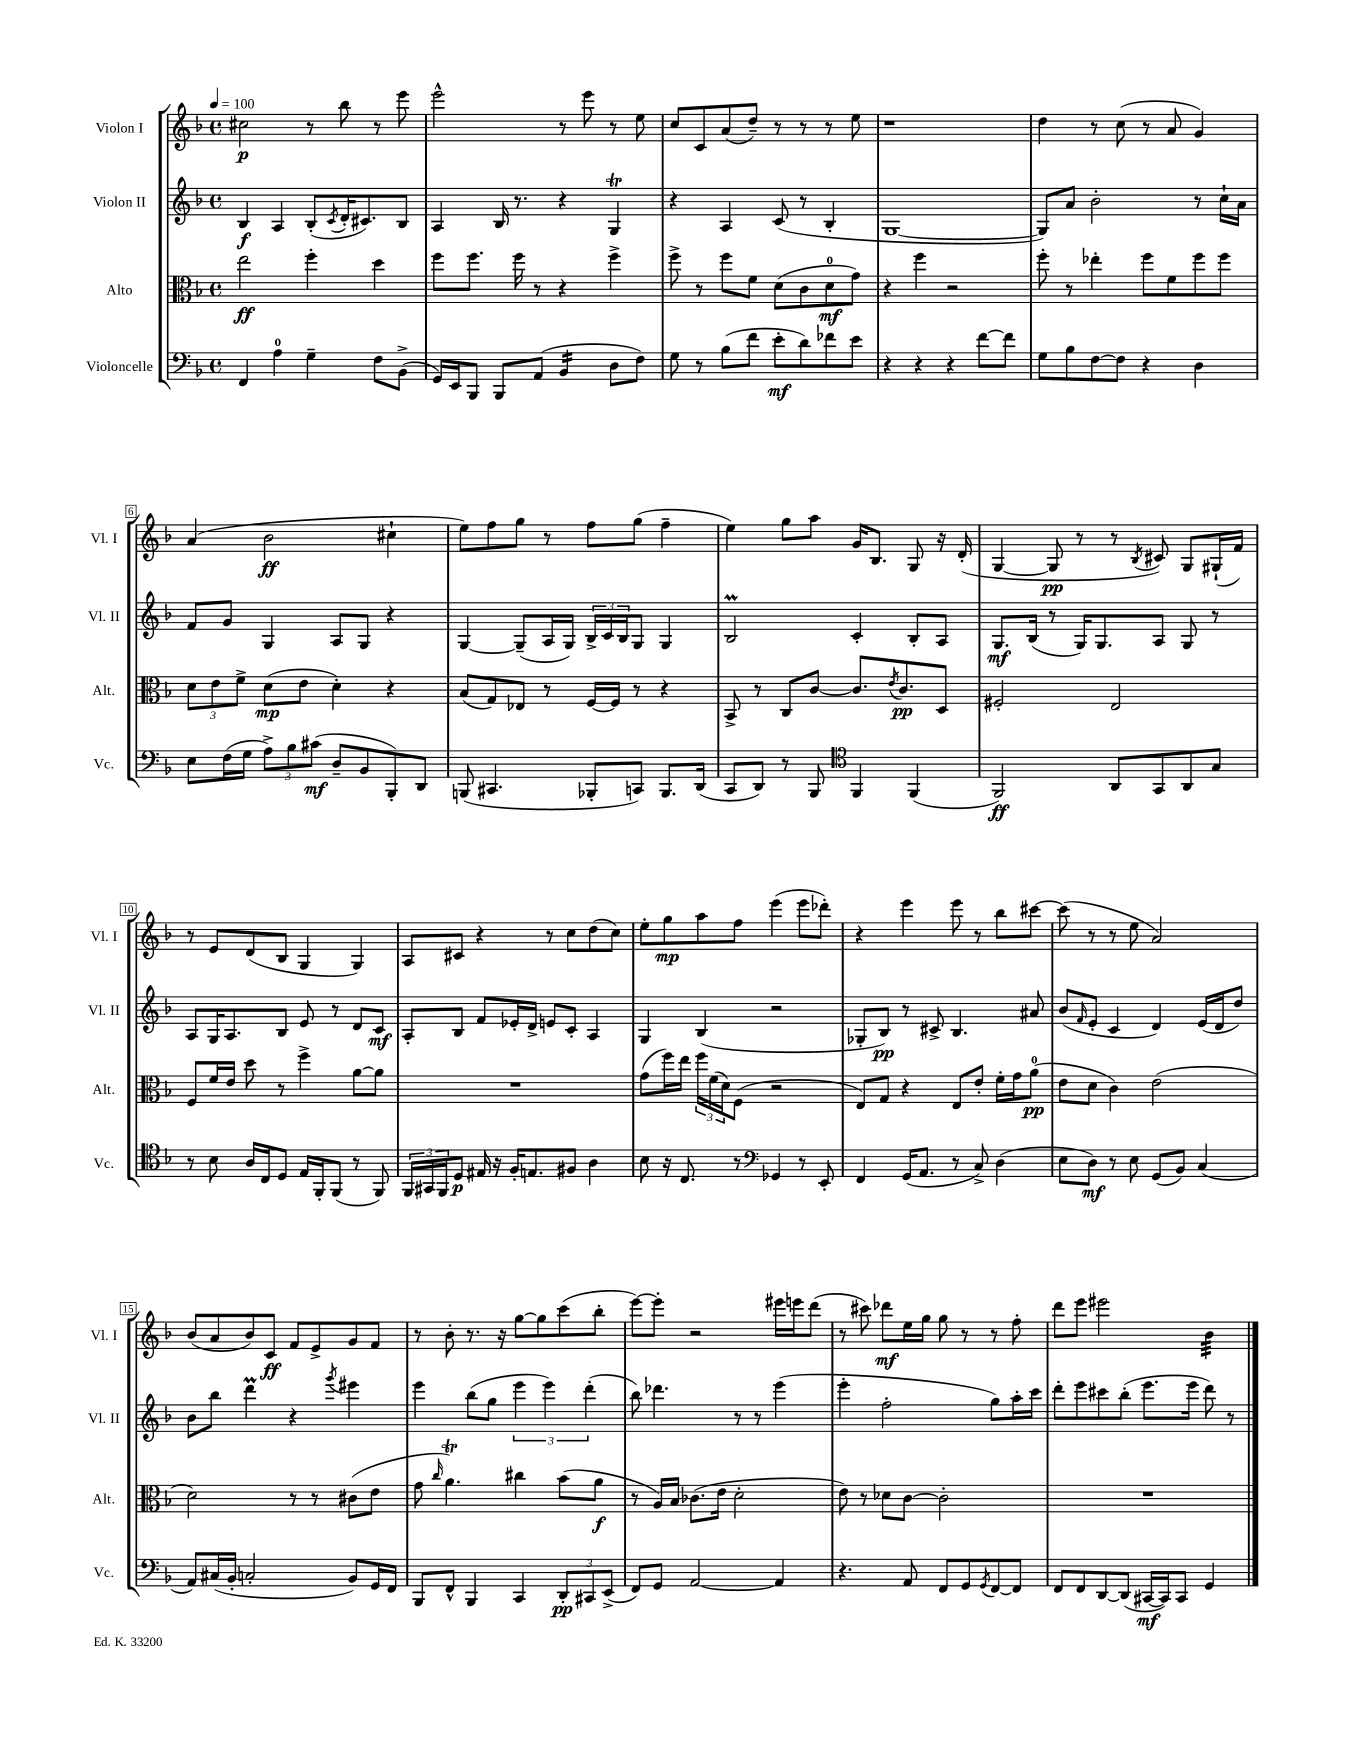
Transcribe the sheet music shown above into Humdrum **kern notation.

**kern	**kern	**kern	**kern
*staff4	*staff3	*staff2	*staff1
*clefF4	*clefC3	*clefG2	*clefG2
*k[b-]	*k[b-]	*k[b-]	*k[b-]
*M4/4	*M4/4	*M4/4	*M4/4
*met(c)	*met(c)	*met(c)	*met(c)
*MM100	*MM100	*MM100	*MM100
4FF/	2ee\	4B-/	2cc#\
4A\	.	4A/	.
4G~\	4ff'\	(8B-'/L	8r
.	.	8qc/	.
.	.	16d'/K	8bb-\
.	.	8.c#/)	.
8F\L	4dd\	.	8r
(8BB-^\J	.	8B-/J	8eee\
=	=	=	=
16GG/LL)	8ff\L	4A/	2eee^^\
16EE/J	.	.	.
8BBB-/J	8.ff\J	.	.
8BBB-/L	.	16B-/	.
.	16ff\	8.r	.
(8AA/J	8r	.	.
4BB-/	4r	4r	8r
.	.	.	8eee\
8D\L	4ff^\	4G/	8r
8F\J)	.	.	8ee\
=	=	=	=
8G\	8ff^\	4r	8cc/L
8r	8r	.	8c/
(8B-\L	8ff\L	4A/	(8a/
8f\J	8f\J	.	8dd~/J)
8e'\L	(8d\L	(8c/	8r
8d\)	8c\	8r	8r
8f-\	8d\	4B-'/	8r
8e\J	8g\J)	.	8ee\
=	=	=	=
4r	4r	[1G	1r
4r	4ff\	.	.
4r	2r	.	.
[8f\L	.	.	.
8f\]J	.	.	.
=	=	=	=
8G\L	8ff'\	8G/]L)	4dd\
8B-\	8r	8a/J	.
[8F\	4ee-'\	2b-'\	8r
8F\]J	.	.	(8cc\
4r	8ff\L	.	8r
.	8f\	.	8a/
4D\	8ff\	8r	4g/)
.	8ff\J	16cc`\LL	.
.	.	16a\JJ	.
=	=	=	=
8E\L	12d\L	8f/L	(4a/
.	12e\	.	.
(16F\L	.	8g/J	.
.	12f^\J	.	.
16G\JJ	.	.	.
12A^\L)	(8d\L	4G/	2b-\
12B-\	.	.	.
.	8e\J	.	.
(12c#\J	.	.	.
8D~/L	4d'\)	8A/L	.
8BB-/	.	8G/J	.
8BBB-'/)	4r	4r	4cc#`\
8DD/J	.	.	.
=	=	=	=
(8BBB/	(8B-/L	[4G/	8ee\L)
4.CC#/	8G/)	.	8ff\
.	8E-/J	(8G~/]L	8gg\J
.	8r	16A/L	8r
.	.	16G/JJ)	.
8BBB-'/L	[16F/LL	24B-^/LL	8ff\L
.	.	24c/	.
.	16F/]JJ	.	.
.	.	24B-/J	.
8CC/J)	8r	8G/J	(8gg\J
8.BBB-/L	4r	4G/	4ff~\
(16DD/Jk	.	.	.
=	=	=	=
8CC/L	8BB-^/	2B-/	4ee\)
8DD/J)	8r	.	.
8r	8C/L	.	8gg\L
8BBB-/	[8c/J	.	8aa\J
*clefC4	*	*	*
4FF/	8.c/]L	4c'/	16g/LK
.	.	.	8.B-/J
.	8qe/	.	.
.	8.c/	.	.
(4FF/	.	8B-'/L	8G/
.	8D/J	8A/J	16r
.	.	.	(16d'/
=	=	=	=
2FF/)	2F#'/	8.G/L	[4G/
.	.	(16B-/Jk	.
.	.	8r	8G/]
.	.	16G/LK)	8r
.	.	8.G/	.
8AA/L	2E/	.	8r
.	.	.	8qB-/
8GG/	.	8A/J	8c#/)
8AA/	.	8G/	8G/L
8G/J	.	8r	(16G#`/L
.	.	.	16f/JJ)
=	=	=	=
8r	8F/L	8A/L	8r
8B-\	16f/L	16G/K	8e/L
.	16e/JJ	8.A/	.
16A/LL	8dd\	.	(8d/
16C/J	.	.	.
8D/J	8r	8B-/J	8B-/J
16E/LL	4ff^\	8e/	4G/
16FF'/J	.	.	.
(8FF/J	.	8r	.
8r	[8a\L	8d/L	4G/)
8FF/)	8a\]J	8c/J	.
=	=	=	=
24FF/LL	1r	8A'/L	8A/L
24GG#/	.	.	.
24FF/J	.	.	.
8D/J	.	8B-/J	8c#/J
16E#/	.	8f/L	4r
16r	.	.	.
16F'/LK	.	16e-'/L	.
8.E/	.	16d^/JJ	.
.	.	8e/L	8r
8F#/J	.	8c'/J	8cc\L
4A\	.	4A/	(8dd\
.	.	.	8cc\J)
=	=	=	=
8B-\	(8g\L	4G/	8ee'\L
16r	16ff\L)	.	8gg\
8.C/	16ee\JJ	.	.
.	24ff\LL	(4B-/	8aa\
.	(24f\	.	.
.	24d\J)	.	.
8r	(8F\J	.	8ff\J
*clefF4	*	*	*
4GG-/	2r	2r	(4eee\
8r	.	.	8eee\L
8EE'/	.	.	8ddd-'\J)
=	=	=	=
4FF/	8E/L)	8G-'/L	4r
.	8G/J	8B-/J)	.
(16GG/LK	4r	8r	4eee\
8.AA/J	.	.	.
.	.	8c#^/	.
8r	8E/L	4.B-/	8eee\
8C^/)	8e'/J	.	8r
(4D\	16f'\LL	.	8bb-\L
.	16g\J	.	.
.	(8a\J	8a#/	[8ccc#\J
=	=	=	=
8E\L	8e\L	(8b-/L	(8ccc#\]
.	.	16qqf/	.
8D\J)	8d\J	8e'/J	8r
8r	4c\)	4c/	8r
8E\	.	.	8ee\
(8GG/L	(2e\	4d/)	2a/)
8BB-/J)	.	.	.
(4C/	.	(16e/LL	.
.	.	16d/J	.
.	.	8dd/J)	.
=	=	=	=
8AA/L)	2d\)	8b-\L	(8b-/L
(16C#/L	.	8bb-\J	8a/
16BB-'/JJ	.	.	.
2C'/	.	4ddd\	8b-/)
.	.	.	8c/J
.	8r	4r	8f/L
.	8r	.	8e^/
.	.	8qggg/	.
8BB-/L)	(8c#\L	4eee#\	8g/
16GG/L	8e\J	.	8f/J
16FF/JJ	.	.	.
=	=	=	=
8BBB-/L	8g\	4eee\	8r
.	16qqcc/	.	.
8FF^^/J	4.a\)	.	8b-'\
4BBB-/	.	(8bb-\L	8.r
.	.	8gg\J	.
.	.	.	16r
4CC/	4cc#\	6eee\	[8gg\L
.	.	.	8gg\]
.	.	6eee\)	.
12DD'/L	(8b-\L	.	(8ccc\
12CC#/	.	(6ddd'\	.
.	8a\J	.	8bb-'\J
(12EE^/J	.	.	.
=	=	=	=
8FF/L)	8r	8bb-\)	[8eee\L)
8GG/J	16A/LL)	4.ddd-\	8eee'\]J
.	16B-/JJ	.	.
[2AA/	(8.c-\L	.	2r
.	16e\Jk	.	.
.	2d'\	8r	.
.	.	8r	.
4AA/]	.	(4eee\	16eee#\LL
.	.	.	16eee\J
.	.	.	(8ddd\J
=	=	=	=
4.r	8e\)	4eee'\	8r
.	8r	.	8ccc#\)
.	8d-\L	2ff'\	8ddd-\L
8AA/	[8c\J	.	16ee\L
.	.	.	16gg\JJ
8FF/L	2c'\]	.	8gg\
8GG/	.	.	8r
8qGG/	.	.	.
[8FF/	.	8gg\L)	8r
8FF/]J	.	16aa'\L	8ff'\
.	.	16ccc\JJ	.
=	=	=	=
8FF/L	1r	8ddd'\L	8ddd\L
8FF/	.	8eee\	8eee\J
[8DD/	.	8ccc#\	2eee#\
(8DD/]J	.	(8bb-'\J	.
[16CC#/LL	.	8.eee\L	.
16CC#/]J)	.	.	.
8CC#/J	.	.	.
.	.	16eee\Jk	.
4GG/	.	8ddd\)	4b-\
.	.	8r	.
==	==	==	==
*-	*-	*-	*-
